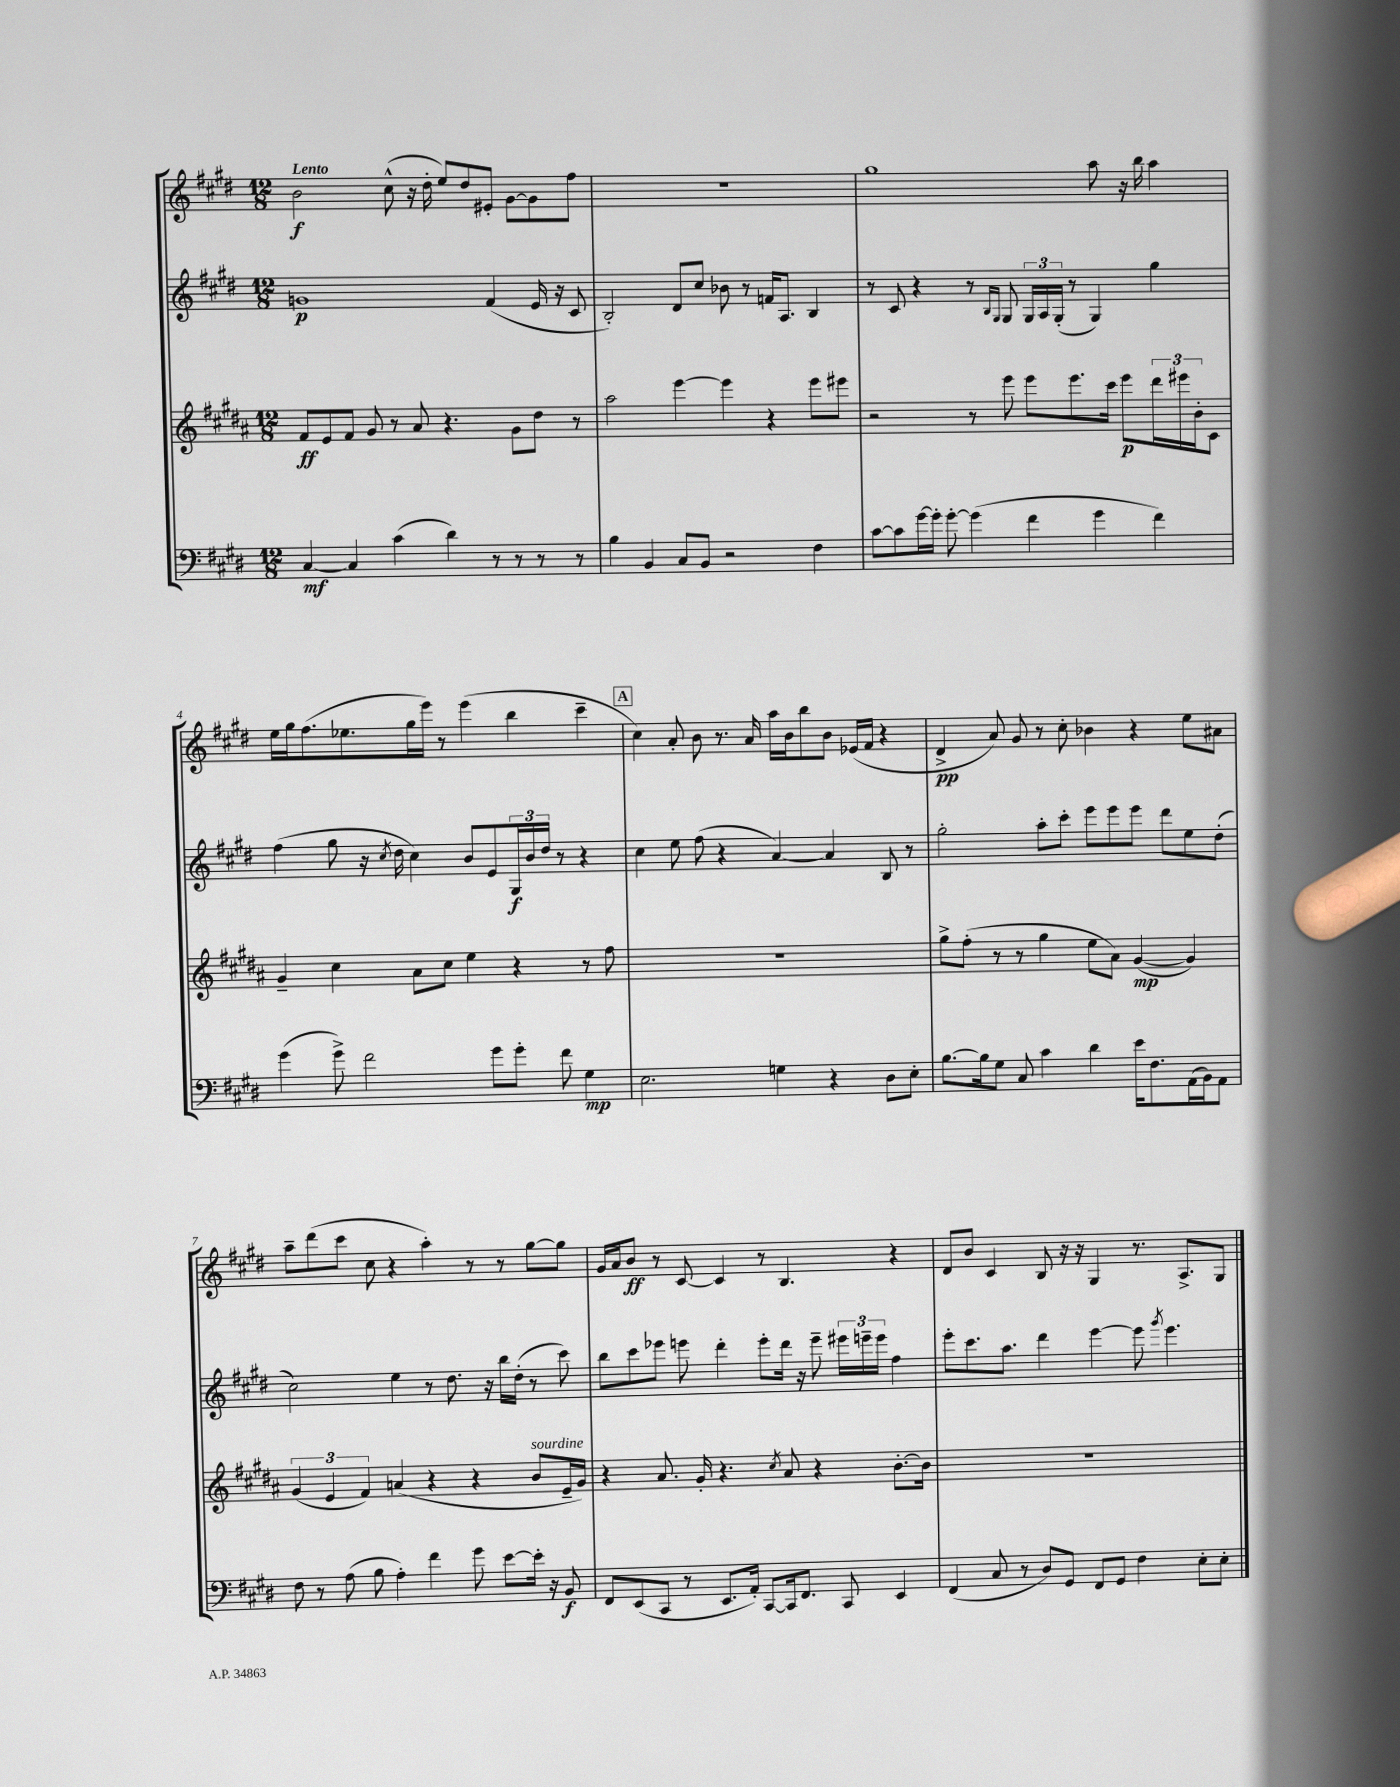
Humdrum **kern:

**kern	**kern	**kern	**kern
*staff4	*staff3	*staff2	*staff1
*clefF4	*clefG2	*clefG2	*clefG2
*k[f#c#g#d#]	*k[f#c#g#d#a#]	*k[f#c#g#d#]	*k[f#c#g#d#]
*M12/8	*M12/8	*M12/8	*M12/8
[4C#	8f#	1g	2b
.	8e	.	.
4C#]	8f#	.	.
.	8g#	.	.
(4c#	8r	.	(8cc#^^
.	8a#	.	16r
.	.	.	16dd#'
4d#)	4.r	.	8ee)
.	.	.	8dd#
8r	.	(4f#	8e#'
8r	8g#	.	[8g#
8r	8dd#	16e	8g#]
.	.	16r	.
8r	8r	8c#	8ff#
=	=	=	=
4B	2aa#	2B')	1.r
4BB	.	.	.
8C#	[4eee	8d#	.
8BB	.	8cc#	.
2r	4eee]	8b-	.
.	.	8r	.
.	4r	16f	.
.	.	8.A	.
4F#	8eee	4B	.
.	8eee#	.	.
=	=	=	=
[8c#	2r	8r	1gg#
8c#]	.	8c#	.
[16g#	.	4r	.
16g#']	.	.	.
[8g#'	.	.	.
(4g#]	8r	8r	.
.	.	16qqB	.
.	.	16qqG#	.
.	8eee	8G#	.
4f#	8eee	24G#	.
.	.	24A	.
.	.	(24G#'	.
.	8.eee	8r	.
4g#	.	4G#)	8aa
.	16ccc#	.	.
.	8eee	.	16r
.	.	.	16bb
4f#)	24ddd#	4gg#	4aa
.	24eee#	.	.
.	24b'	.	.
.	8c#	.	.
=	=	=	=
(4g#	4g#~	(4ff#	16ee
.	.	.	16gg#
.	.	.	(8.ff#
8g#^)	4cc#	8gg#	.
.	.	.	8.ee-
2f#	.	16r	.
.	.	8qcc#	.
.	.	16dd#	.
.	8a#	4cc#)	16gg#
.	.	.	16eee)
.	8cc#	.	8r
.	4ee	8b	(4eee
8g#	.	8e	.
8g#'	4r	24G#	4bb
.	.	24b	.
.	.	24dd#	.
8f#	.	8r	.
4G#	8r	4r	4ccc#~
.	8ff#	.	.
=	=	=	=
2.E	1.r	4cc#	4cc#)
.	.	8ee	8a'
.	.	(8ff#	8b
.	.	4r	8.r
.	.	.	16a
4G	.	[4a)	16aa
.	.	.	16b
.	.	.	8bb
4r	.	4a]	8b
.	.	.	(16e-
.	.	.	16f#
8D#	.	8B	4r
8E'	.	8r	.
=	=	=	=
[8.B	8gg#^	2gg#'	4d#^
.	(8ff#'	.	.
16B]	.	.	.
8G#	8r	.	8a)
8C#	8r	.	8g#
4c#	4gg#	8aa'	8r
.	.	8ccc#'	8cc#'
4d#	8ee	8eee	4b-
.	8a#)	8eee	.
16e	([4g#	8eee	4r
8.F#	.	.	.
.	.	8ddd#	.
(16AA	4g#])	8ee	8ee
16BB)	.	.	.
8AA	.	(8dd#'	8a#
=	=	=	=
8F#	(6g#	2cc#)	8aa~
8r	.	.	(8ddd#
.	6e	.	.
(8A	.	.	8ccc#
.	6f#)	.	.
8B	.	.	8cc#
4A')	(4a	4ee	4r
4f#	4r	8r	4aa')
.	.	8.dd#	.
8g#	4r	.	8r
.	.	16r	.
[8e	.	16bb	8r
.	.	(16dd#'	.
16e']	8b	8r	[8gg#
16r	.	.	.
8BB	16e~	8ccc#)	8gg#]
.	16g#)	.	.
=	=	=	=
8FF#	4r	8bb	16g#
.	.	.	16a
(8EE	.	8ccc#	8b
8CC#	8.a#	8eee-	8r
8r	.	8eee	[8c#
.	16g#'	.	.
8.EE	4.r	4ddd#'	4c#]
16AA')	.	.	.
[8CC#	.	8eee'	8r
.	8qcc#	.	.
16CC#]	8a#	16ddd#	4.B
8.FF#	.	16r	.
.	4r	8eee~	.
8CC#	.	24eee#	.
.	.	24eee~	.
.	.	24eee	.
4EE	[8.b'	4ff#	4r
.	16b]	.	.
=	=	=	=
(4FF#	1.r	8eee'	8d#
.	.	8.ccc#	8b
8C#	.	.	4c#
.	.	8.aa	.
8r	.	.	.
8D#)	.	4ddd#	8B
8GG#	.	.	16r
.	.	.	16r
8FF#	.	[4eee	4G#
8GG#	.	.	.
4F#	.	8eee]	8.r
.	.	8qggg#	.
.	.	4.eee	.
.	.	.	8.A^
8E'	.	.	.
8E'	.	.	8G#
==	==	==	==
*-	*-	*-	*-
